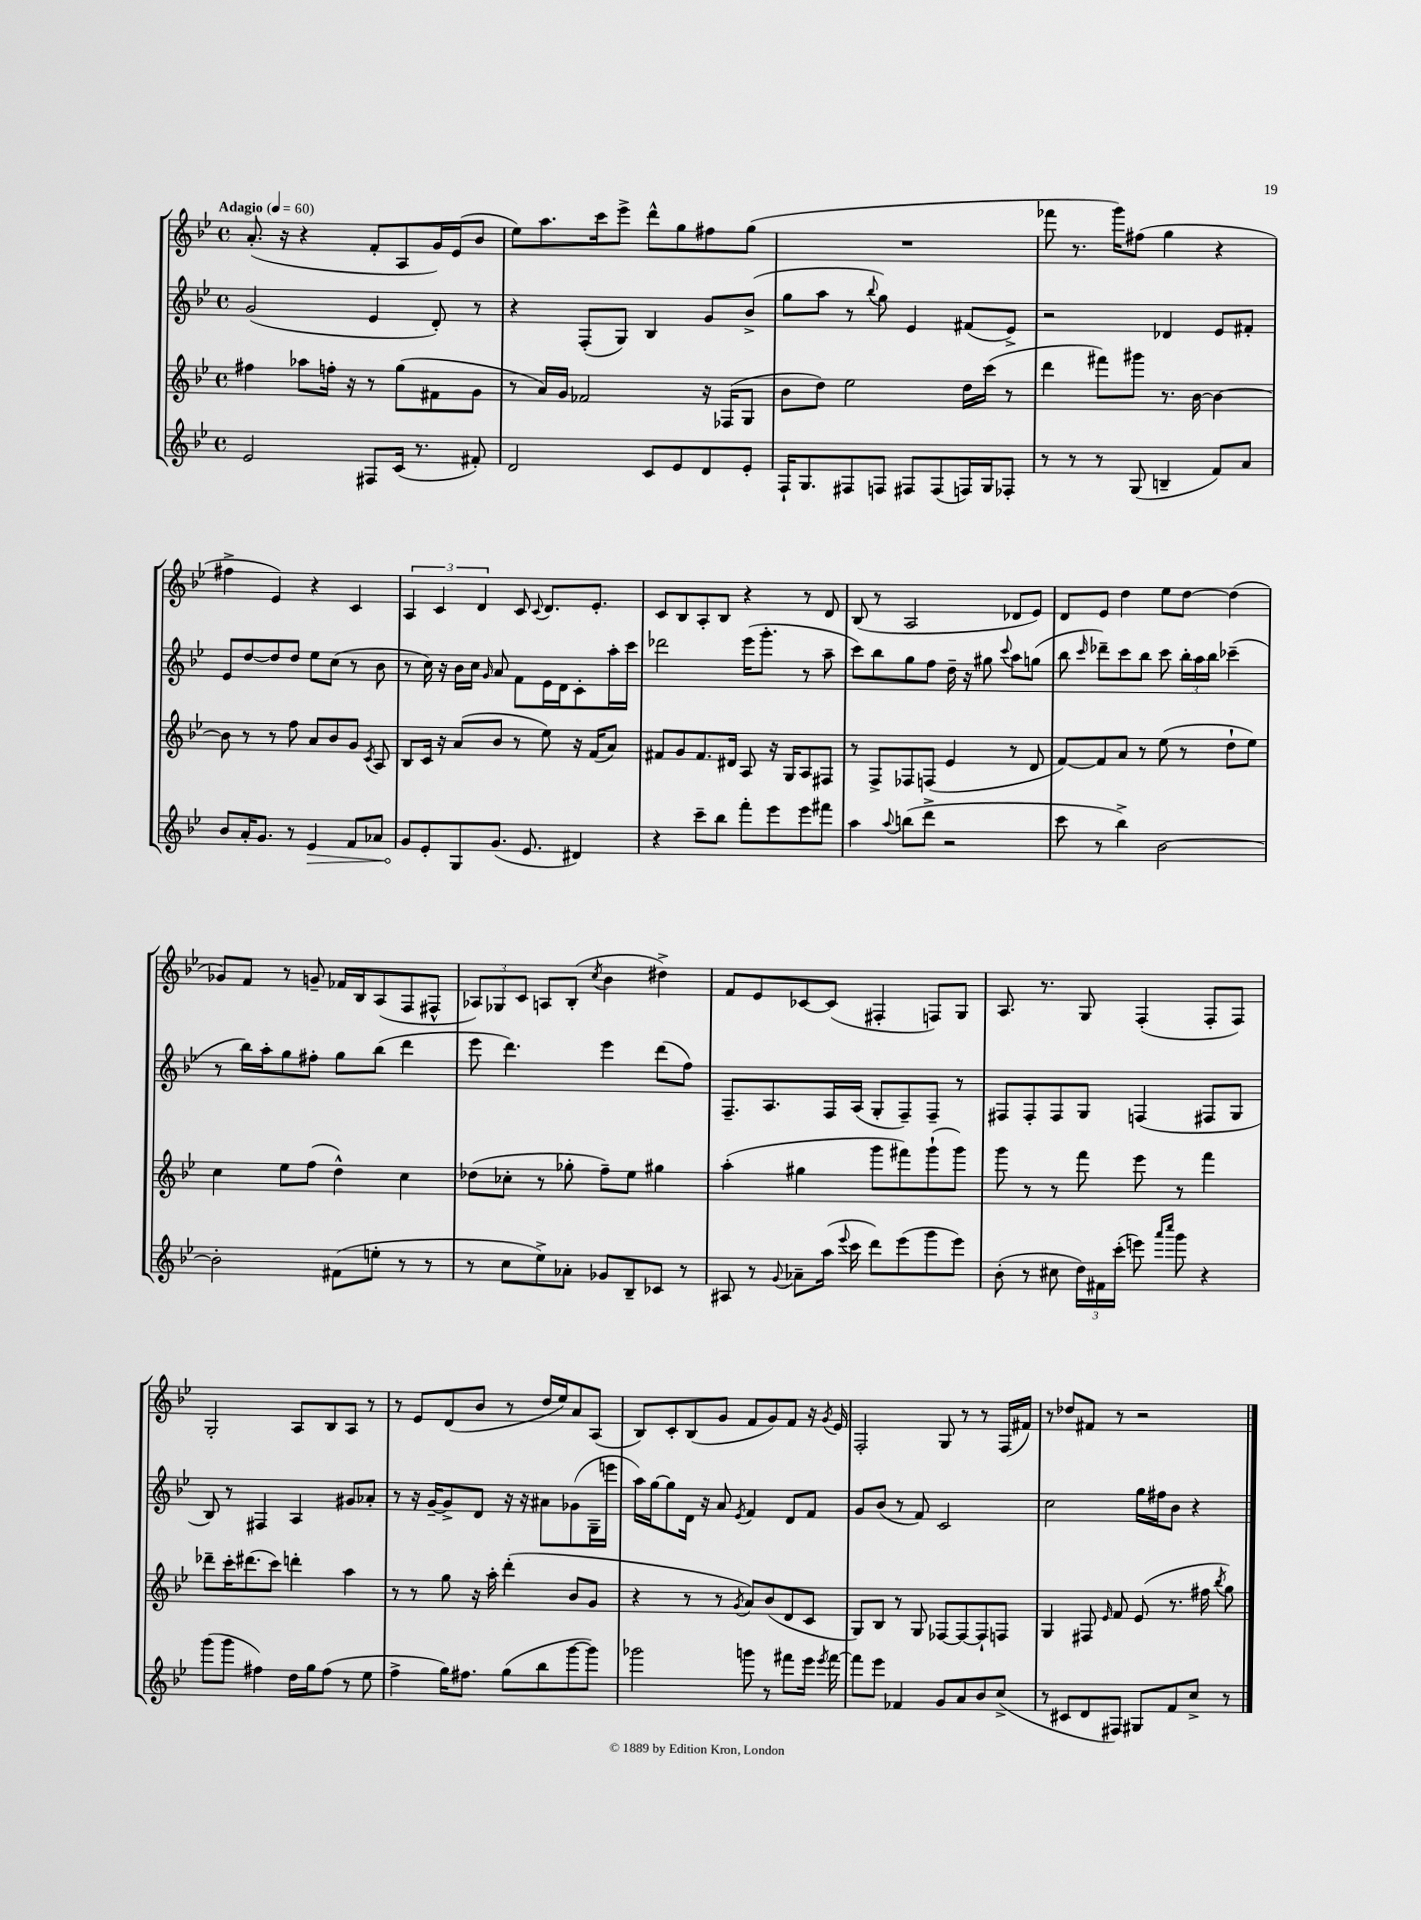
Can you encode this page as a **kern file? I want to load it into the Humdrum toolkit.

**kern	**dynam	**kern	**kern	**kern
*part4	*part4	*part3	*part2	*part1
*staff4	*staff4	*staff3	*staff2	*staff1
*clefG2	*	*clefG2	*clefG2	*clefG2
*k[b-e-]	*	*k[b-e-]	*k[b-e-]	*k[b-e-]
*M4/4	*	*M4/4	*M4/4	*M4/4
*met(c)	*	*met(c)	*met(c)	*met(c)
*MM60	*	*MM60	*MM60	*MM60
=1	=1	=1	=1	=1
!	!	!	!	!LO:TX:a:B:t=Adagio
2e-/	.	4ff#X\	(2g/	(8.a'/
.	.	.	.	16r
.	.	8aa-X\L	.	4r
.	.	16ffn'\Jk	.	.
.	.	16r	.	.
8F#X/L	.	8r	4e-/	8f'/L
(16c/Jk	.	(8gg\L	.	8A/
8.r	.	.	.	.
.	.	8f#X\	8d'/)	16g/L)
.	.	.	.	(16e-/J
8f#X'/)	.	8g\J	8r	8b-/J
=2	=2	=2	=2	=2
2d/	.	8r	4r	8ee-\L)
.	.	16a/LL)	.	8.aa\
.	.	16g/JJ	.	.
.	.	2f-X/	(8F'/L	.
.	.	.	.	16ccc\k
.	.	.	8G/J)	8eee-^\J
8c/L	.	.	4B-/	8ddd^^\L
8e-/	.	.	.	8gg\
8d/	.	16r	8g/L	8ff#X\
.	.	(16F-X/KL	.	.
8e-'/J	.	8G/J	(8b-^/J	(8gg\J
=3	=3	=3	=3	=3
16F`/KL	.	8b-\L	8gg\L	1r
8.G/	.	.	.	.
.	.	8dd\J)	8aa\J	.
8F#X/	.	2ee-\	8r	.
.	.	.	8qqbb-/	.
8Fn/J	.	.	8gg\)	.
8F#X/L	.	.	4e-/	.
(8F#/	.	.	.	.
16Fn/L)	.	16dd\LL	(8f#X/L	.
16G/J	.	(16ccc\JJ	.	.
8F-X'/J	.	8r	8e-^/J)	.
=4	=4	=4	=4	=4
8r	.	4ddd\	2r	8fff-X\
8r	.	.	.	8.r
8r	.	8fff#X\L)	.	.
.	.	.	.	16ggg\KL)
(8G/	.	8ggg#X\J	.	(8ff#X\J
4Bn~/	.	8.r	4d-X/	4gg\
.	.	[16b-\	.	.
8f/L)	.	4b-\_	8e-/L	4r
8a/J	.	.	8f#X'/J	.
!!LO:LB:g=z
=5	=5	=5	=5	=5
8b-/L	.	8b-\]	8e-/L	4ff#X^\
16a'/K	.	8r	[8dd/	.
8.g/J	.	.	.	.
.	.	8r	8dd/]	4e-/)
8r	.	8ff\	8dd/J	.
!	!LO:HP:b	!	!	!
4e-/	>	8a/L	8ee-\L	4r
.	.	8b-/	(8cc\J	.
8f/L	.	8g/J	8r	4c/
.	.	8qc/	.	.
8a-X/J	.	8A/	8b-\	.
=6	=6	=6	=6	=6
8g/L	.	8B-/L	8r	6A/
8e-'/	]	16c/Jk	16cc\)	.
.	.	.	.	6c/
.	.	16r	16r	.
8G/	.	(8a/L	16b-\LL	.
.	.	.	16cc\JJ	.
.	.	.	.	6d/
.	.	.	16qqg/	.
(8.g/J	.	8b-/J	8a/	.
.	.	8r	8f\L	8c/
8.e-/	.	.	.	.
.	.	.	.	8qqc/
.	.	8ee-\)	16e-\L	8.d/L
.	.	.	16d\J	.
4d#X/)	.	16r	8c'\	.
.	.	(16f/KL	.	8.e-'/J
.	.	8a/J)	16aa'\L	.
.	.	.	16ccc\JJ	.
=7	=7	=7	=7	=7
4r	.	8f#X/L	2ddd-X\	8c/L
.	.	8g/	.	8B-/
8ccc~\L	.	8.f#/	.	8A'/
8bb-\J	.	.	.	8B-/J
.	.	16d#X/Jk	.	.
8fff'\L	.	8A/	(16eee-\KL	4r
.	.	.	8.ggg'\J	.
8eee-\	.	16r	.	.
.	.	16G/KL	.	.
8eee-\	.	8A/	8r	8r
8fff#X\J	.	8F#X/J	8aa~\	8d/
=8	=8	=8	=8	=8
4aa\	.	8r	8ccc\L)	(8B-/
.	.	8F^/L	8bb-\	8r
8qqaa/	.	.	.	.
(8bbn\L	.	8F-X/	8gg\	2A/
8ddd^\J	.	(8Fn/J	8ff\J	.
2r	.	4e-/	16dd~\	.
.	.	.	16r	.
.	.	.	8gg#X\	.
.	.	.	8qqccc/	.
.	.	8r	8aa\L	8d-X/L
.	.	8d/	(8ggn\J	8e-/J)
=9	=9	=9	=9	=9
8ccc\	.	[8f/L)	8bb-\	8d/L
.	.	.	16qqccc/	.
8r	.	8f/]	8ddd-X~\L)	8e-/J
4bb-^\)	.	8a/J	8ccc\	4dd\
.	.	8r	8bb-\J	.
[2b-\	.	(8ee-\	8ccc\	8ee-\L
.	.	8r	24bb-'\LL	[8dd\J
.	.	.	24aa\	.
.	.	.	24bb-\JJ	.
.	.	8dd`\L	(4ccc-X~\	(4dd\]
.	.	8ee-\J)	.	.
!!LO:LB:g=z
=10	=10	=10	=10	=10
2b-'\]	.	4cc\	8r	8g-X/L)
.	.	.	16bb-\LL)	8f/J
.	.	.	16aa'\J	.
.	.	8ee-\L	8gg\	8r
.	.	(8ff\J	8ff#X'\J	8gn~/
(8f#X\L	.	4dd^^\)	8gg\L	16f-X/LL
.	.	.	.	16B-/J
8een'\J	.	.	(8bb-\J	(8A/
8r	.	4cc\	4ddd\	8F/
8r	.	.	.	8F#X^^/J
=11	=11	=11	=11	=11
8r	.	(8dd-X\L	8eee-\	12A-X/L)
.	.	.	.	12G-X/
8cc\L	.	8cc-X'\J	4.ddd\)	.
.	.	.	.	12c/J
8ee-^\)	.	8r	.	8An/L
8a-X'\J	.	8gg-X'\	.	(8B-'/J
.	.	.	.	8qcc/
8g-X/L	.	8ff~\L)	4eee-\	4b-\
8B-~/	.	8ee-\J	.	.
8c-X/J	.	4gg#X\	(8ddd\L	4dd#X^\)
8r	.	.	8ff\J)	.
=12	=12	=12	=12	=12
8A#X/	.	(4aa'\	8.F~/L	8f/L
8r	.	.	.	8e-/
.	.	.	8.A/	.
8qqg/	.	.	.	.
8a-X~\L	.	4gg#X\	.	[8c-X/
(16aa\Jk	.	.	16F/L	(8c-/J]
8qqeee-/	.	.	.	.
16ccc\	.	.	(16A/JJ	.
8ddd\L)	.	8ggg\L	8G'/L	4F#X'/
(8eee-\	.	8fff#X\)	8F~/)	.
8ggg\	.	(8ggg`\	8F~/J	8Fn/L)
8eee-\J)	.	8ggg\J)	8r	8G/J
=13	=13	=13	=13	=13
(8b-'\	.	8ggg\	8F#X/L	8.A/
8r	.	8r	8F#'/	.
.	.	.	.	8.r
8cc#X\	.	8r	8F#/	.
24dd\LL)	.	8fff\	8G/J	8G/
24f#X\	.	.	.	.
(24ccc'\JJ	.	.	.	.
8eeen\)	.	8eee-\	(4Fn/	(4F'/
16qqaaa/LL	.	.	.	.
16qqcccc/JJ	.	.	.	.
8ggg\	.	8r	.	.
4r	.	4fff\	8F#X/L	8F'/L
.	.	.	8G/J	8F/J)
!!LO:LB:g=z
=14	=14	=14	=14	=14
(8ggg\L	.	8ddd-X~\L	8B-/)	2G'/
8ggg\J	.	16ccc'\K	8r	.
.	.	(8.ddd#X\	.	.
4ff#X\)	.	.	4F#X/	.
.	.	8ccc\J)	.	.
16dd\LL	.	4dddn'\	4A/	8A/L
16gg\J	.	.	.	.
(8ff#\J	.	.	.	8B-/
8r	.	4aa\	8g#X/L	8A/J
8ee-\	.	.	8a-X'/J	8r
=15	=15	=15	=15	=15
4ff^\	.	8r	8r	8r
.	.	8r	16r	8e-/L
.	.	.	[16g~/KL	.
16gg\KL)	.	8gg\	8g^/]	(8d/
8.ff#X\J	.	.	.	.
.	.	16r	8d/J	8b-/J
.	.	16aa'\	.	.
(8gg\L	.	(4ddd'\	16r	8r
.	.	.	16r	.
8bb-\	.	.	8a#X\L	16dd/LL
.	.	.	.	16ee-/J)
[8ggg\	.	8b-/L	(8g-X\	8a/
8ggg\J])	.	8g/J	16G~\L	(8A/J
.	.	.	16eeen\JJ	.
=16	=16	=16	=16	=16
2ggg-X\	.	4r	16aa\LL)	8B-/L)
.	.	.	[16gg\J	.
.	.	.	8gg\]	8c'/
.	.	8r	16d\Jk	(8B-/
.	.	.	16r	.
.	.	8r	8a/	8g/J
.	.	8qg/	8qe-/	.
8gggn\	.	8a/L)	4f/	8f/L
8r	.	(8b-/	.	8g/)
8fff#X\L	.	8d/	8d/L	8f/J
16eee-\Jk	.	8c/J	8f/J	16r
8qeee-/	.	.	.	8qg/
[16fff#\	.	.	.	16e-/
=17	=17	=17	=17	=17
8fff#\L]	.	8G/L)	8g/L	2F'/
8eee-\J	.	8B-/J	(8b-/J	.
4f-X/	.	8r	8r	.
.	.	8G/	8f/)	.
8g/L	.	[8F-X/L	2c/	8G/
8a/	.	8F-/_	.	8r
8b-/	.	8F-`/]	.	8r
(8cc^/J	.	8Fn/J	.	(16F/LL
.	.	.	.	16f#X/JJ)
=18	=18	=18	=18	=18
8r	.	4G/	2cc\	8r
8c#X/L	.	.	.	8dd-X/L
8d/	.	8F#X/	.	8f#X/J
.	.	16qqe-/	.	.
8F#X/J)	.	8f/	.	8r
8G#X/L	.	(8e-/	16gg\LL	2r
.	.	.	16ff#X\J	.
8f/	.	8.r	8b-\J	.
8cc^/J	.	.	4r	.
.	.	16ff#X\	.	.
.	.	8qbb-/	.	.
8r	.	8gg\)	.	.
==	==	==	==	==
*-	*-	*-	*-	*-
